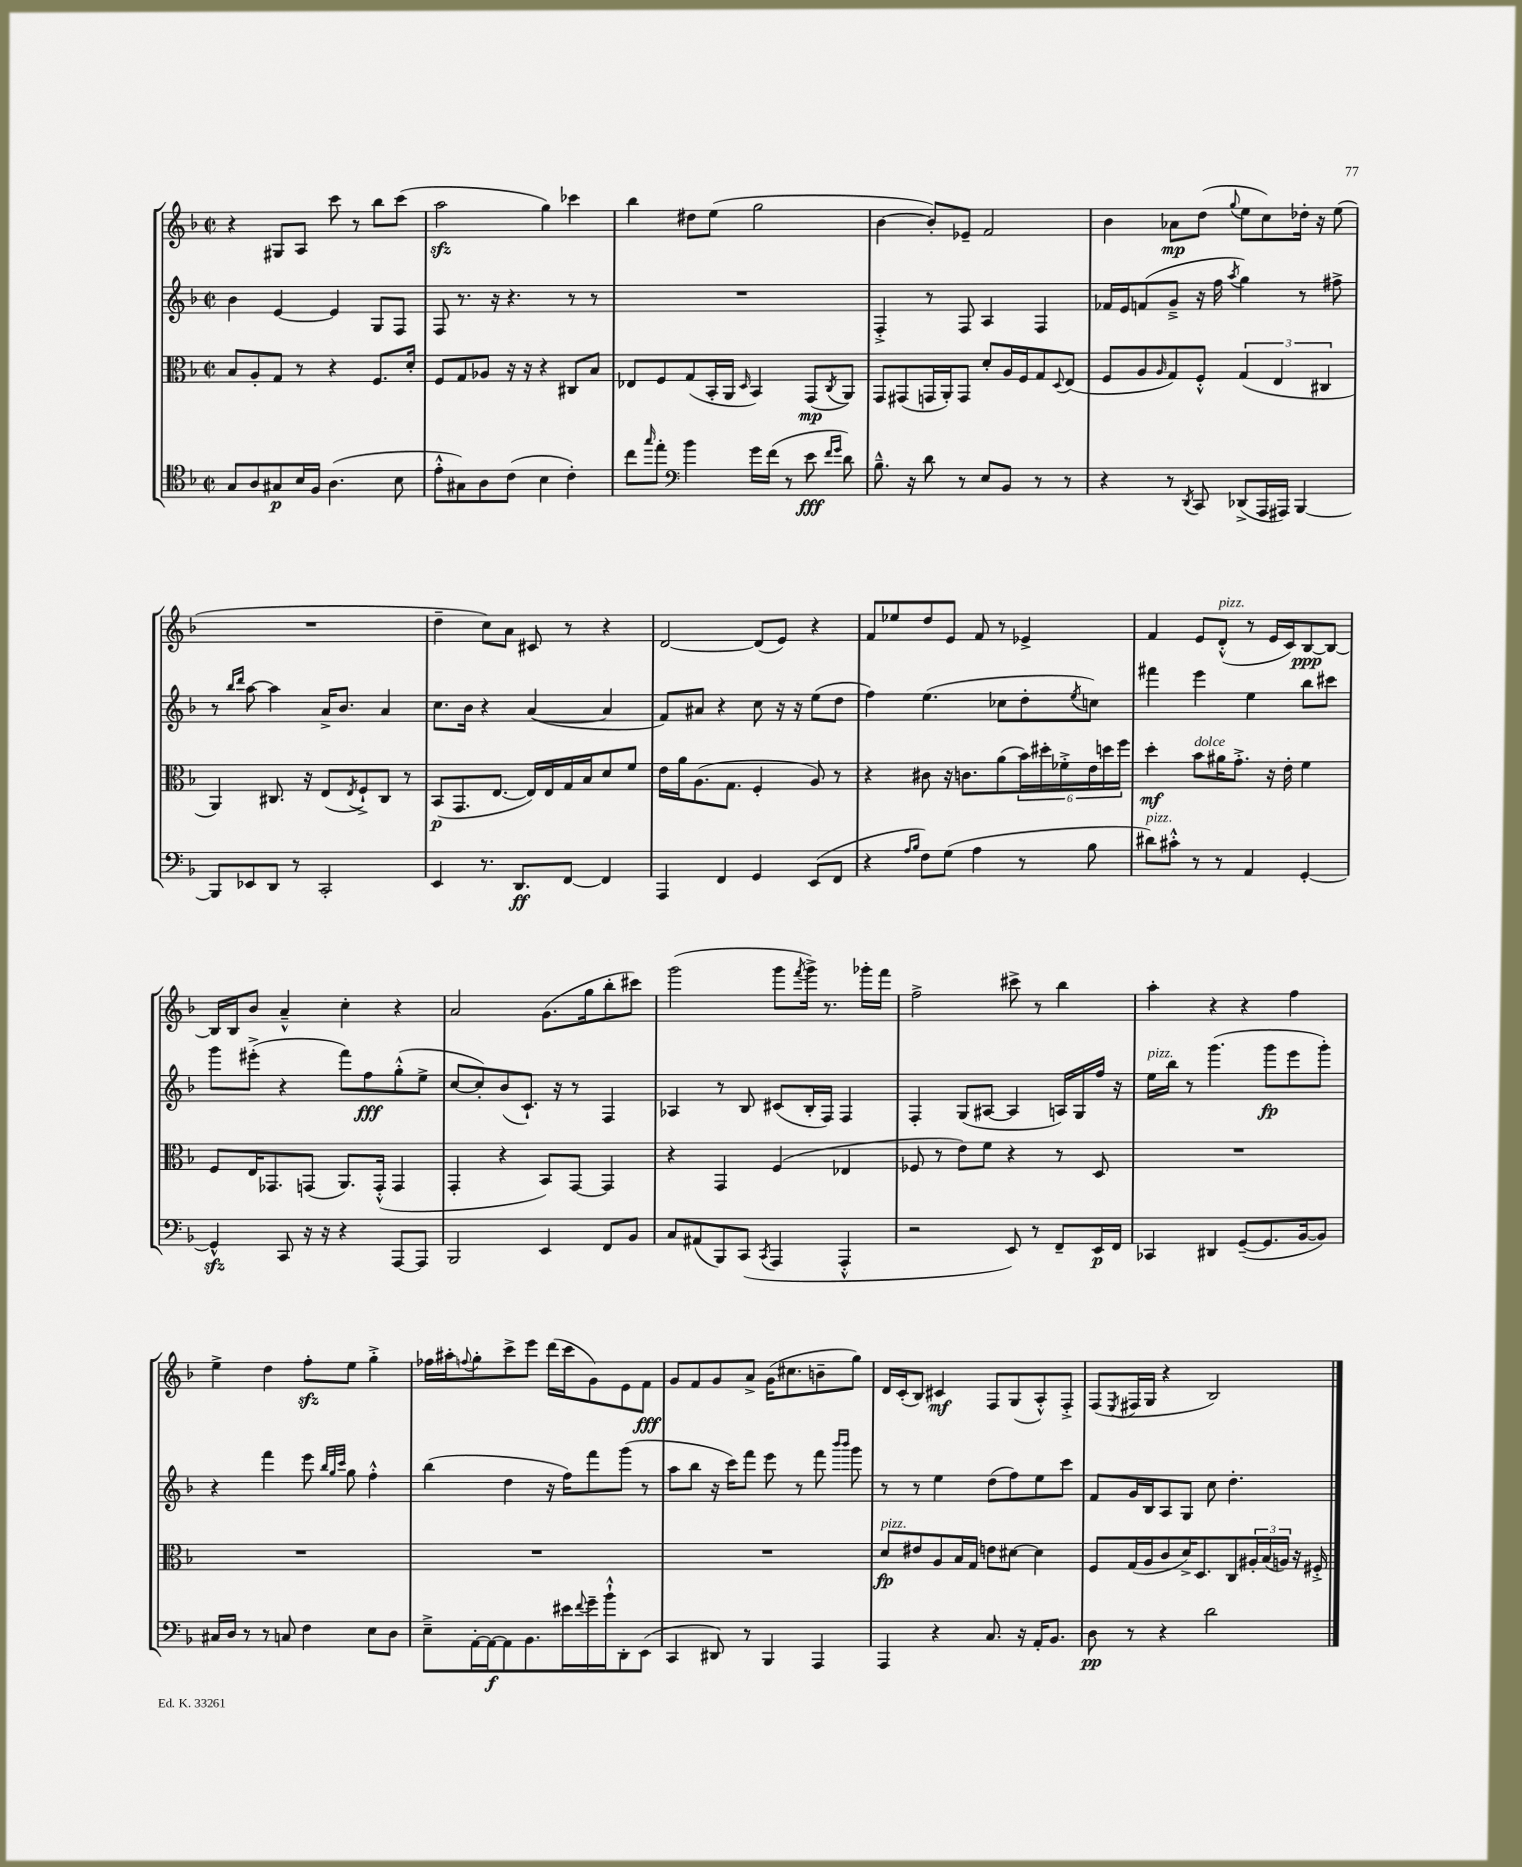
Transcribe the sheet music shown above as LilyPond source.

<<
\new StaffGroup <<
\new Staff = "s0" {
    \clef treble \key f \major \defaultTimeSignature \time 2/2
    r4 gis8 a8 c'''8 r8 bes''8 c'''8( |
    a''2\sfz g''4) ces'''4 |
    bes''4 dis''8 e''8( g''2 |
    bes'4~ bes'8-.) ees'8-- f'2 |
    bes'4 aes'8\mp d''8( \appoggiatura { g''8 } e''8 c''8) des''16-. r16 e''8( |
    R1 |
    d''4-- c''8) a'8 cis'8 r8 r4 |
    d'2~ d'8( e'8) r4 |
    f'8 ees''8 d''8 e'8 f'8 r8 ees'4-> |
    f'4 e'8 d'8-.-^^\markup { \italic "pizz." }( r8 e'16 c'16) bes8~\ppp bes8~ |
    bes16 bes16 bes'8 a'4---^ c''4-. r4 |
    a'2 g'8.( g''16 bes''8-. cis'''8) |
    g'''2( g'''8 \acciaccatura { f'''8 } g'''16->) r8. ges'''16-. f'''16 |
    f''2-> cis'''8-> r8 bes''4 |
    a''4-. r4 r4 f''4 |
    e''4-> d''4 f''8-.\sfz e''8 g''4-.-> |
    fes''16 ais''16-. \appoggiatura { f''8 } g''8-. c'''8-> e'''8 d'''16( c'''16 g'8) e'8 f'8\fff |
    g'8 f'8 g'8 a'8-> g'16( cis''8. b'8-- g''8) |
    d'16 c'16-.( bes8) cis'4\mf f8 g8( a8-.-^) f8-.-> |
    f8( \acciaccatura { e8 } fis16 g16 r4 bes2) \bar "|." |
}
\new Staff = "s1" {
    \clef treble \key f \major \defaultTimeSignature \time 2/2
    bes'4 e'4~ e'4 g8 f8 |
    f8 r8. r16 r4. r8 r8 |
    R1 |
    f4-.-> r8 f8 a4 f4 |
    fes'16 e'16 f'8( g'8---> r16 f''16 \acciaccatura { a''8 } g''4) r8 fis''8-> |
    r8 \grace { bes''16 d'''16 } a''8~ a''4 a'16-> bes'8. a'4 |
    c''8. bes'16 r4 a'4~( a'4 |
    f'8) ais'8 r4 c''8 r16 r16 e''8( d''8 |
    f''4) e''4.( ces''8 d''8-. \acciaccatura { e''8 } c''8) |
    fis'''4 e'''4 e''4 bes''8 cis'''8 |
    g'''8 eis'''8-.->( r4 f'''8) f''8\fff g''8-.-^( e''8-> |
    c''8~ c''8-.) bes'8( c'8.-!) r16 r8 f4 |
    aes4 r8 bes8 cis'8( bes16-. f16) f4 |
    f4-. g8( ais8~ ais4 a16) g16 f''16 r16 |
    e''16^\markup { \italic "pizz." } bes''16 r8 g'''4.( g'''8\fp e'''8 g'''8-.) |
    r4 f'''4 e'''8 \grace { bes''32 g''32 c'''32 } g''8 f''4-.-^ |
    bes''4( d''4 r16 f''16) f'''8 g'''8( r8 |
    a''8 bes''8 r16 c'''16) f'''8 e'''8 r8 f'''8 \grace { bes'''16 bes'''16 } g'''8 |
    r8 r8 e''4 d''8( f''8) e''8 c'''8 |
    f'8 g'16 bes16 a8 g8 c''8 d''4.-. \bar "|." |
}
\new Staff = "s2" {
    \clef alto \key f \major \defaultTimeSignature \time 2/2
    bes8 a8-. g8 r8 r4 f8. d'16-. |
    f8 g8 aes8 r16 r16 r4 cis8 bes8 |
    ees8 f8 g8( bes,16-. a,16 \grace { d16 } bes,4) g,8\mp( \acciaccatura { c8 } a,8) |
    g,8 gis,8( g,16 a,16-.) g,8 d'8-. a16 f16 g8 \appoggiatura { d8 } e8( |
    f8 a8 \grace { a16 } g8) f8-.-^ \tuplet 3/2 { g4( e4 cis4 } |
    a,4) cis8. r16 e8( \acciaccatura { e8 } f8-!->) cis8 r8 |
    bes,8\p( g,8. e8.~ e16) e16 g16 bes16 d'8 f'8 |
    e'16 a'16 a8.( g8. f4-. a8) r8 |
    r4 cis'8 r16 c'8. a'8( \tuplet 6/4 { bes'16) dis''16-. fes'16-.-> e'16 d''16 f''16 } |
    d''4-.\mf bes'8^\markup { \italic "dolce" } ais'16 g'8.-.-> r16 e'16-. f'4 |
    f8 e16 ges,8. g,8( a,8.) g,16-.-^( g,4 |
    g,4-. r4 bes,8) g,8~ g,4 |
    r4 g,4 f4( ees4 |
    fes8 r8 e'8) f'8 r4 r8 d8 |
    R1 |
    R1 |
    R1 |
    R1 |
    d'8\fp^\markup { \italic "pizz." } eis'8 a8 bes16 g16 e'8 dis'8~ dis'4 |
    f8 g16( a16 c'8 d'16->) d8. c8 \tuplet 3/2 { ais16-. bes16( a16) } r16 fis16-.-> \bar "|." |
}
\new Staff = "s3" {
    \clef tenor \key f \major \defaultTimeSignature \time 2/2
    g8 a8 gis8\p bes16 f16 a4.( bes8 |
    e'8-.-^ gis8) a8 c'8( bes4 c'4-.) |
    c''8 \grace { g''16 } e''8-. \clef bass bes'4 g'16 f'16( r8 e'8\fff \grace { f'16 g'16 } d'8) |
    bes8.---^ r16 d'8 r8 e8 bes,8 r8 r8 |
    r4 r8 \acciaccatura { d,8 } c,8 des,8->( a,,16 ais,,16) bes,,4~ |
    bes,,8 ees,8 d,8 r8 c,2-. |
    e,4 r8. d,8.\ff f,8~ f,4 |
    a,,4 f,4 g,4 e,8( f,8 |
    r4 \grace { a16 bes16 } f8) g8( a4 r8 bes8 |
    dis'8^\markup { \italic "pizz." }) cis'8-.-^ r8 r8 a,4 g,4~-. |
    g,4-^\sfz c,8 r16 r16 r4 a,,8~ a,,8 |
    bes,,2 e,4 f,8 bes,8 |
    c8 ais,8( bes,,8) c,8( \acciaccatura { c,8 } a,,4 a,,4-.-^ |
    r2 e,8) r8 f,8-- e,16\p f,16 |
    ces,4 dis,4 g,8~--( g,8. bes,16~ bes,8) |
    cis16 d16 r8 r8 c8 f4 e8 d8 |
    e8---> a,16~-. a,16~\f a,8 bes,8. eis'16 \appoggiatura { f'8 } g'16-- bes'16-!-^ d,8-. e,8( |
    c,4 dis,8) r8 bes,,4 a,,4 |
    a,,4 r4 c8. r16 a,16-. bes,8. |
    d8\pp r8 r4 d'2 \bar "|." |
}
>>
>>
\layout { \context { \Score \remove "Bar_number_engraver" } }
